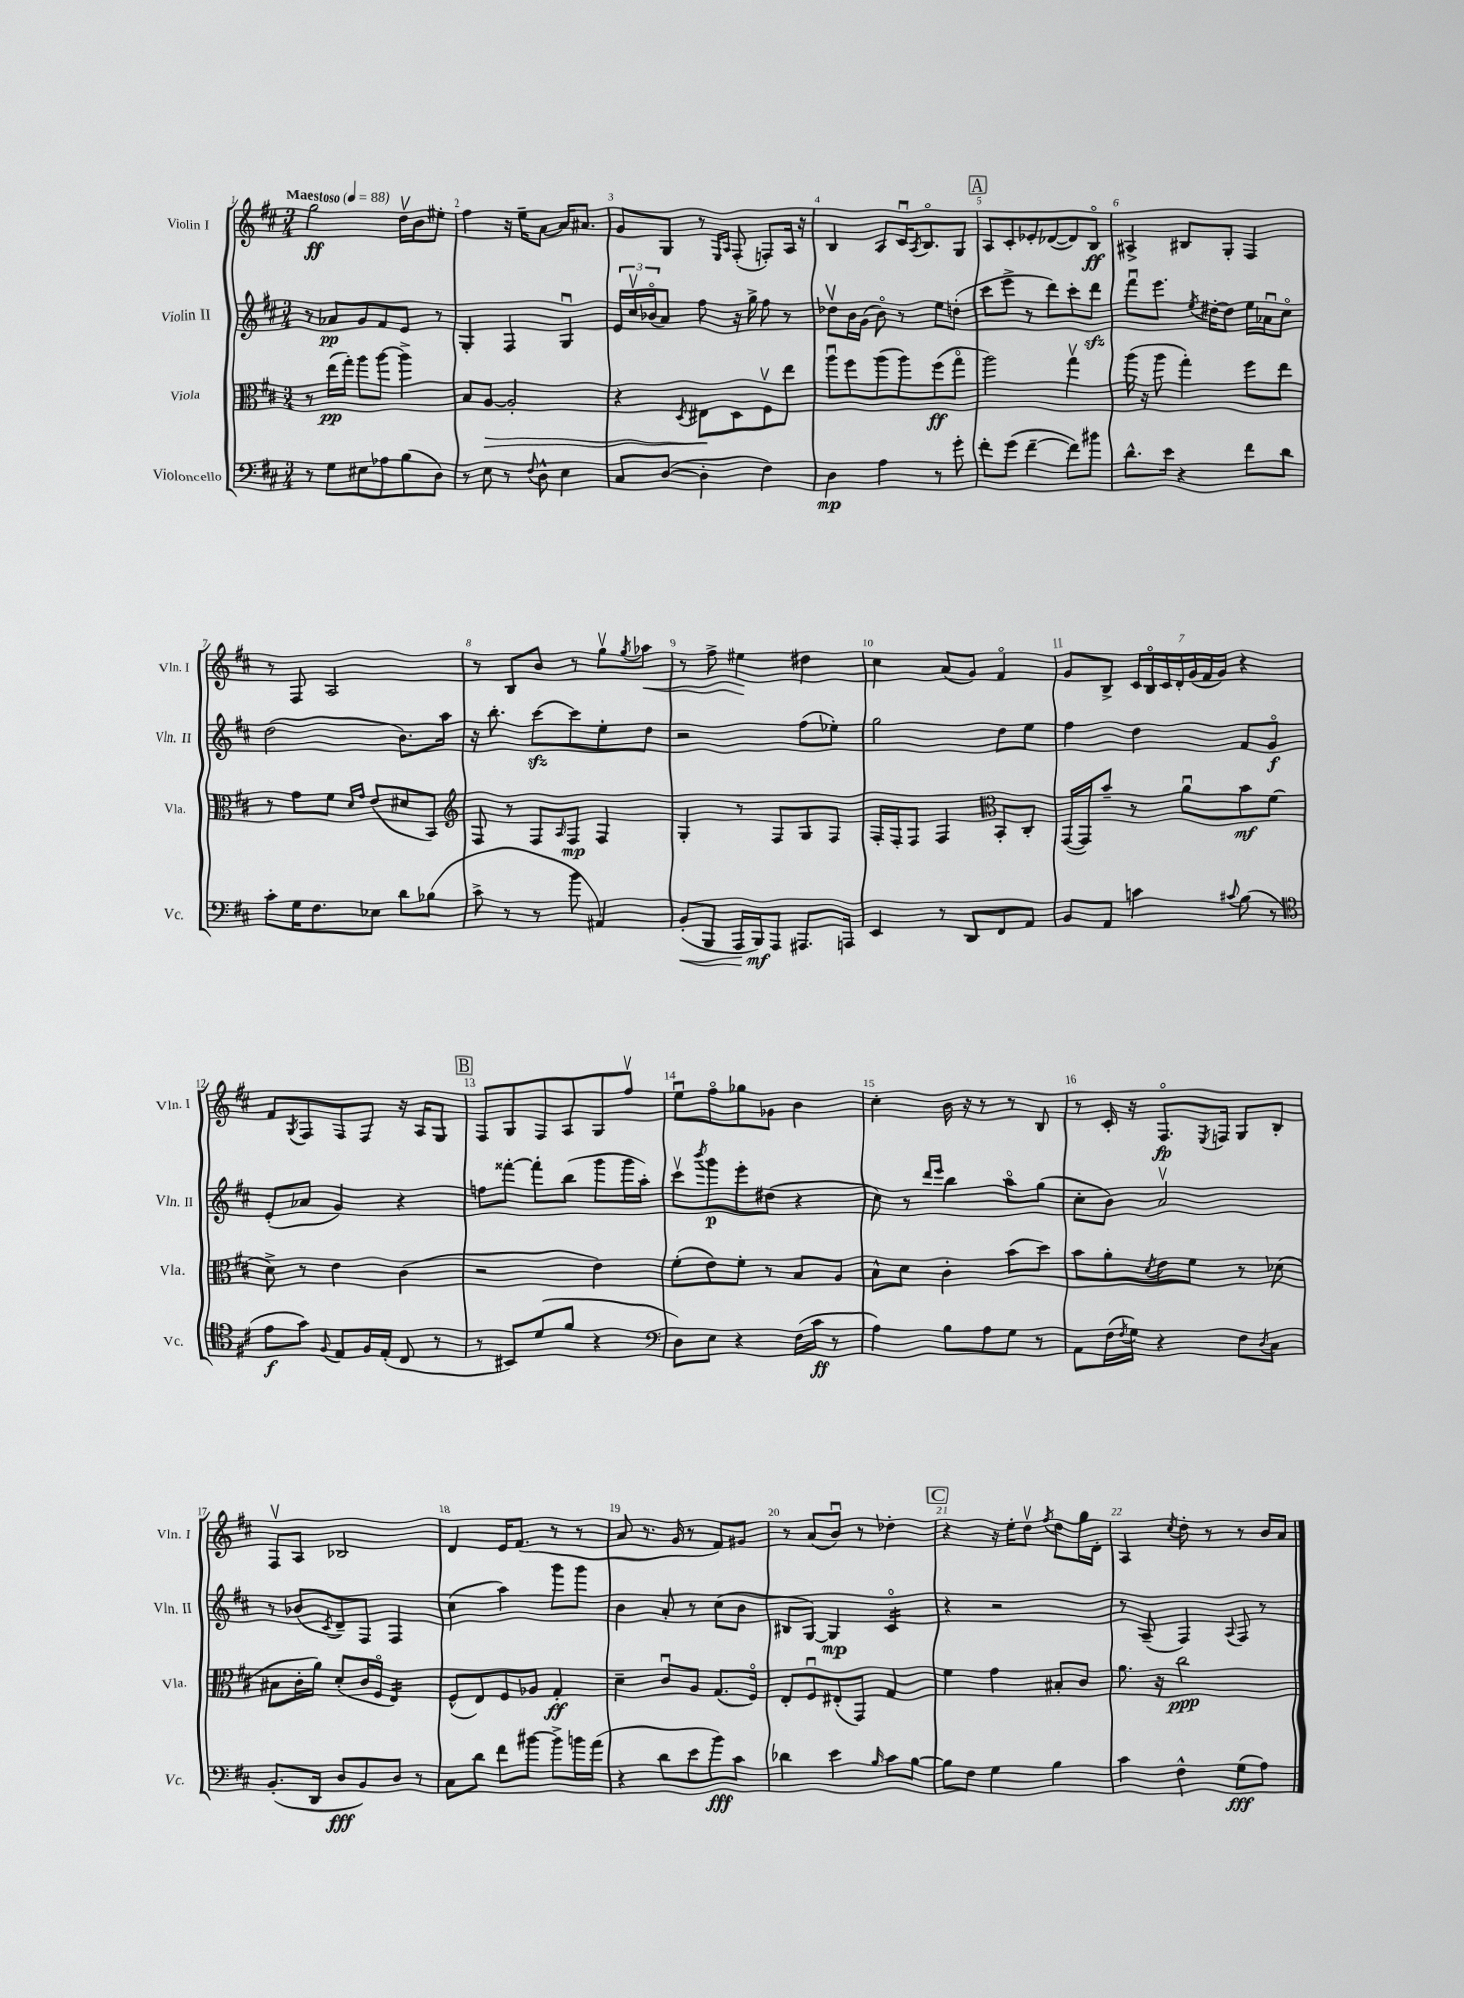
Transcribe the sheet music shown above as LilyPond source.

<<
\new StaffGroup <<
\new Staff = "s0" \with { instrumentName = "Violin I" shortInstrumentName = "Vln. I" } {
    \clef treble \key d \major \numericTimeSignature \time 3/4 \tempo "Maestoso" 4 = 88
    g''2\ff d''16\upbow b'16 eis''8-. |
    fis''4 r16 e''16-- a'8~ a'16 ais'8. |
    g'8 g8 r8 \grace { e16 a16 } fis8-.( f8-.) a16 r16 |
    b4 a8 cis'16\downbow \acciaccatura { a8 } b8.\flageolet g8 |
    \mark \markup { \box "A" } a8 cis'8-. ees'8-. des'8~( des'8) b8\flageolet\ff |
    ais4-> bis8 g8-. fis4 |
    r8 fis8 a2 |
    r8 b8 b'8 r8 g''8\upbow \acciaccatura { g''8 } aes''8\< |
    r8 fis''8-> eis''4\! dis''4 |
    cis''4 a'8( g'8) fis'4\flageolet |
    g'8 b8-> \tuplet 7/4 { cis'16 b16\flageolet cis'16 d'16-. g'16( fis'16 g'16) } r4 |
    fis'8 \acciaccatura { g8 } fis8 fis8 fis8 r16 a16 g8 |
    \mark \markup { \box "B" } fis8 g8 fis8 a8 g8 fis''8\upbow |
    e''8\downbow fis''8\flageolet ges''8 ges'8 b'4 |
    cis''4-. b'16 r16 r8 r8 b8 |
    r8 cis'16-. r16 fis8.\flageolet\fp \acciaccatura { e8 } f16 g8 b8-. |
    fis8\upbow a8 bes2 |
    d'4 e'16 fis'8.( r8 r8 |
    a'8 r8. g'16 r8 fis'8) gis'8 |
    r8 a'8( b'8\downbow) r8 des''4-. |
    \mark \markup { \box "C" } r4 r16 e''16-. d''8\upbow \acciaccatura { fis''8 } d''8 g''16 d'16-. |
    a4 \acciaccatura { cis''8 } d''8-. r8 r8 b'16 a'16 \bar "|." |
}
\new Staff = "s1" \with { instrumentName = "Violin II" shortInstrumentName = "Vln. II" } {
    \clef treble \key d \major \numericTimeSignature \time 3/4
    r8 aes'8\pp g'8 fis'8 e'8 r8 |
    g4-. fis4 g4\downbow |
    \tuplet 3/2 { e'16 cis''16\upbow bes'16\flageolet( } a'8) fis''8 r16 g''16-> fis''8 r8 |
    des''8\upbow b'16 g'16( b'8\flageolet) r8 e''8 d''8-.( |
    \mark \markup { \box "A" } cis'''8 e'''8-> r8 d'''8) cis'''8-. d'''8\sfz |
    fis'''8\downbow e'''8. \acciaccatura { e''8 } dis''16~-. dis''8 e''16 aes'16\downbow cis''8\flageolet |
    d''2( b'8.) a''16 |
    r16 b''8.-. cis'''8~\sfz cis'''8 e''8-. d''8 |
    r2 fis''8( ees''8-.) |
    g''2 d''8 e''8 |
    fis''4 d''4 fis'8 g'8\flageolet\f |
    e'8-.( aes'8 g'4) r4 |
    \mark \markup { \box "B" } f''8 fisis'''8~-. fisis'''8-. b''8( g'''8 g'''16 a''16-.) |
    cis'''8\upbow \acciaccatura { b'''8 } g'''8\p e'''8-. dis''8( r4 |
    cis''8) r8 \grace { d'''16 e'''16 } b''4 a''8\flageolet g''8( |
    cis''8-. b'8) a'2\upbow |
    r8 bes'8( \acciaccatura { cis'8 } d'8--) fis8 fis4 |
    cis''4( a''4) g'''8 g'''8 |
    b'4 a'8-. r8 cis''8( b'8 |
    bis8 g8~) g4\mp cis'4:16\flageolet |
    \mark \markup { \box "C" } r4 r2 |
    r8 a8--( fis4) \appoggiatura { a8 } fis8 r8 \bar "|." |
}
\new Staff = "s2" \with { instrumentName = "Viola" shortInstrumentName = "Vla." } {
    \clef alto \key d \major \numericTimeSignature \time 3/4
    r8 e''16\pp( g''16-.) a''8 a''8~ a''4-> |
    b8 a8~\> a2-. |
    r4 \acciaccatura { d8 } eis8\! d8 fis8\upbow e''8 |
    a''8\downbow fis''8 a''8( a''8) fis''8\ff( g''8\flageolet |
    \mark \markup { \box "A" } a''2) g''4\upbow |
    a''16( r16 a''8 g''4-.) fis''8 e''8 |
    r8 g'8 fis'8 \grace { d'16 g'16 } e'8( dis'8 b,8) |
    \clef treble fis8 r8 fis8 \grace { a16 } fis8\mp fis4 |
    g4-. r8 fis8 g8 fis8 |
    fis16-. fis16-. fis8 fis4 \clef alto b,8-. cis8-. |
    g,16~( g,16) b'8-- r8 a'8\downbow b'8\mf fis'8( |
    d'8->) r8 e'4 cis'4( |
    \mark \markup { \box "B" } r2 e'4) |
    fis'8-.( e'8) fis'8-. r8 b8 a8 |
    b8-^ d'8 cis'4-. b'8( d''8) |
    b'8 a'8-. \acciaccatura { d'8 } e'8 fis'8 r8 des'8( |
    bis8 cis'16-. a'16) d'8-.( cis'16 fis16\flageolet e4:16) |
    fis8-^( e8) fis8 aes8 g4-.\ff |
    d'4-- cis'8\downbow a8 g8.( fis16\flageolet) |
    e8-. fis8\downbow eis8-.( g,8) g4 |
    \mark \markup { \box "C" } fis'4 g'4 bis8-. cis'8 |
    a'8. r16 cis''2\ppp \bar "|." |
}
\new Staff = "s3" \with { instrumentName = "Violoncello" shortInstrumentName = "Vc." } {
    \clef bass \key d \major \numericTimeSignature \time 3/4
    r8 g8 eis8 aes8 b8( d8) |
    r8 e8 r8 \appoggiatura { fis8 } d8-^ e4 |
    cis8 d8~( d4-. fis4) |
    d4\mp a4 r8 g'8-. |
    \mark \markup { \box "A" } fis'8-. g'8( fis'4~-- fis'8) bis'8 |
    d'8.-^ e'16 r4 fis'8 d'8 |
    cis'8-. g16 fis8. ees8 d'8 bes8( |
    cis'8-> r8 r8 b'8 ais,4) |
    b,8-.\<( b,,8 a,,16 b,,16\mf\!) a,,8 ais,,8. a,,16 |
    e,4 r8 d,8 fis,8 a,8 |
    b,8 a,8 c'4 \appoggiatura { cis'8 } b8( r8 |
    \clef tenor e'8\f g'8) \appoggiatura { fis8 } e8 fis16 e16-.( cis8 r8 |
    \mark \markup { \box "B" } r8 bis,8) d'8( fis'8 r4 |
    \clef bass d8) e8 r4 fis16( cis'16\ff r8 |
    a4) b8 a8 g8 r8 |
    a,8 fis16( \acciaccatura { fis8 } g16) r4 fis8 \acciaccatura { d8 } cis8 |
    b,8.-.( d,16 d8\fff b,8) d8 r8 |
    cis8 d'8 fis'8 bis'8~ bis'8-> b'16 a'16( |
    r4 d'8 e'8 b'8\fff) cis'8 |
    des'4 e'4 \grace { b16 } cis'8 b8~ |
    \mark \markup { \box "C" } b8 fis8 g4 b4 |
    cis'4 fis4-^ g8\fff( a8) \bar "|." |
}
>>
>>
\layout { \context { \Score \override BarNumber.break-visibility = ##(#f #t #t) barNumberVisibility = #all-bar-numbers-visible } }
